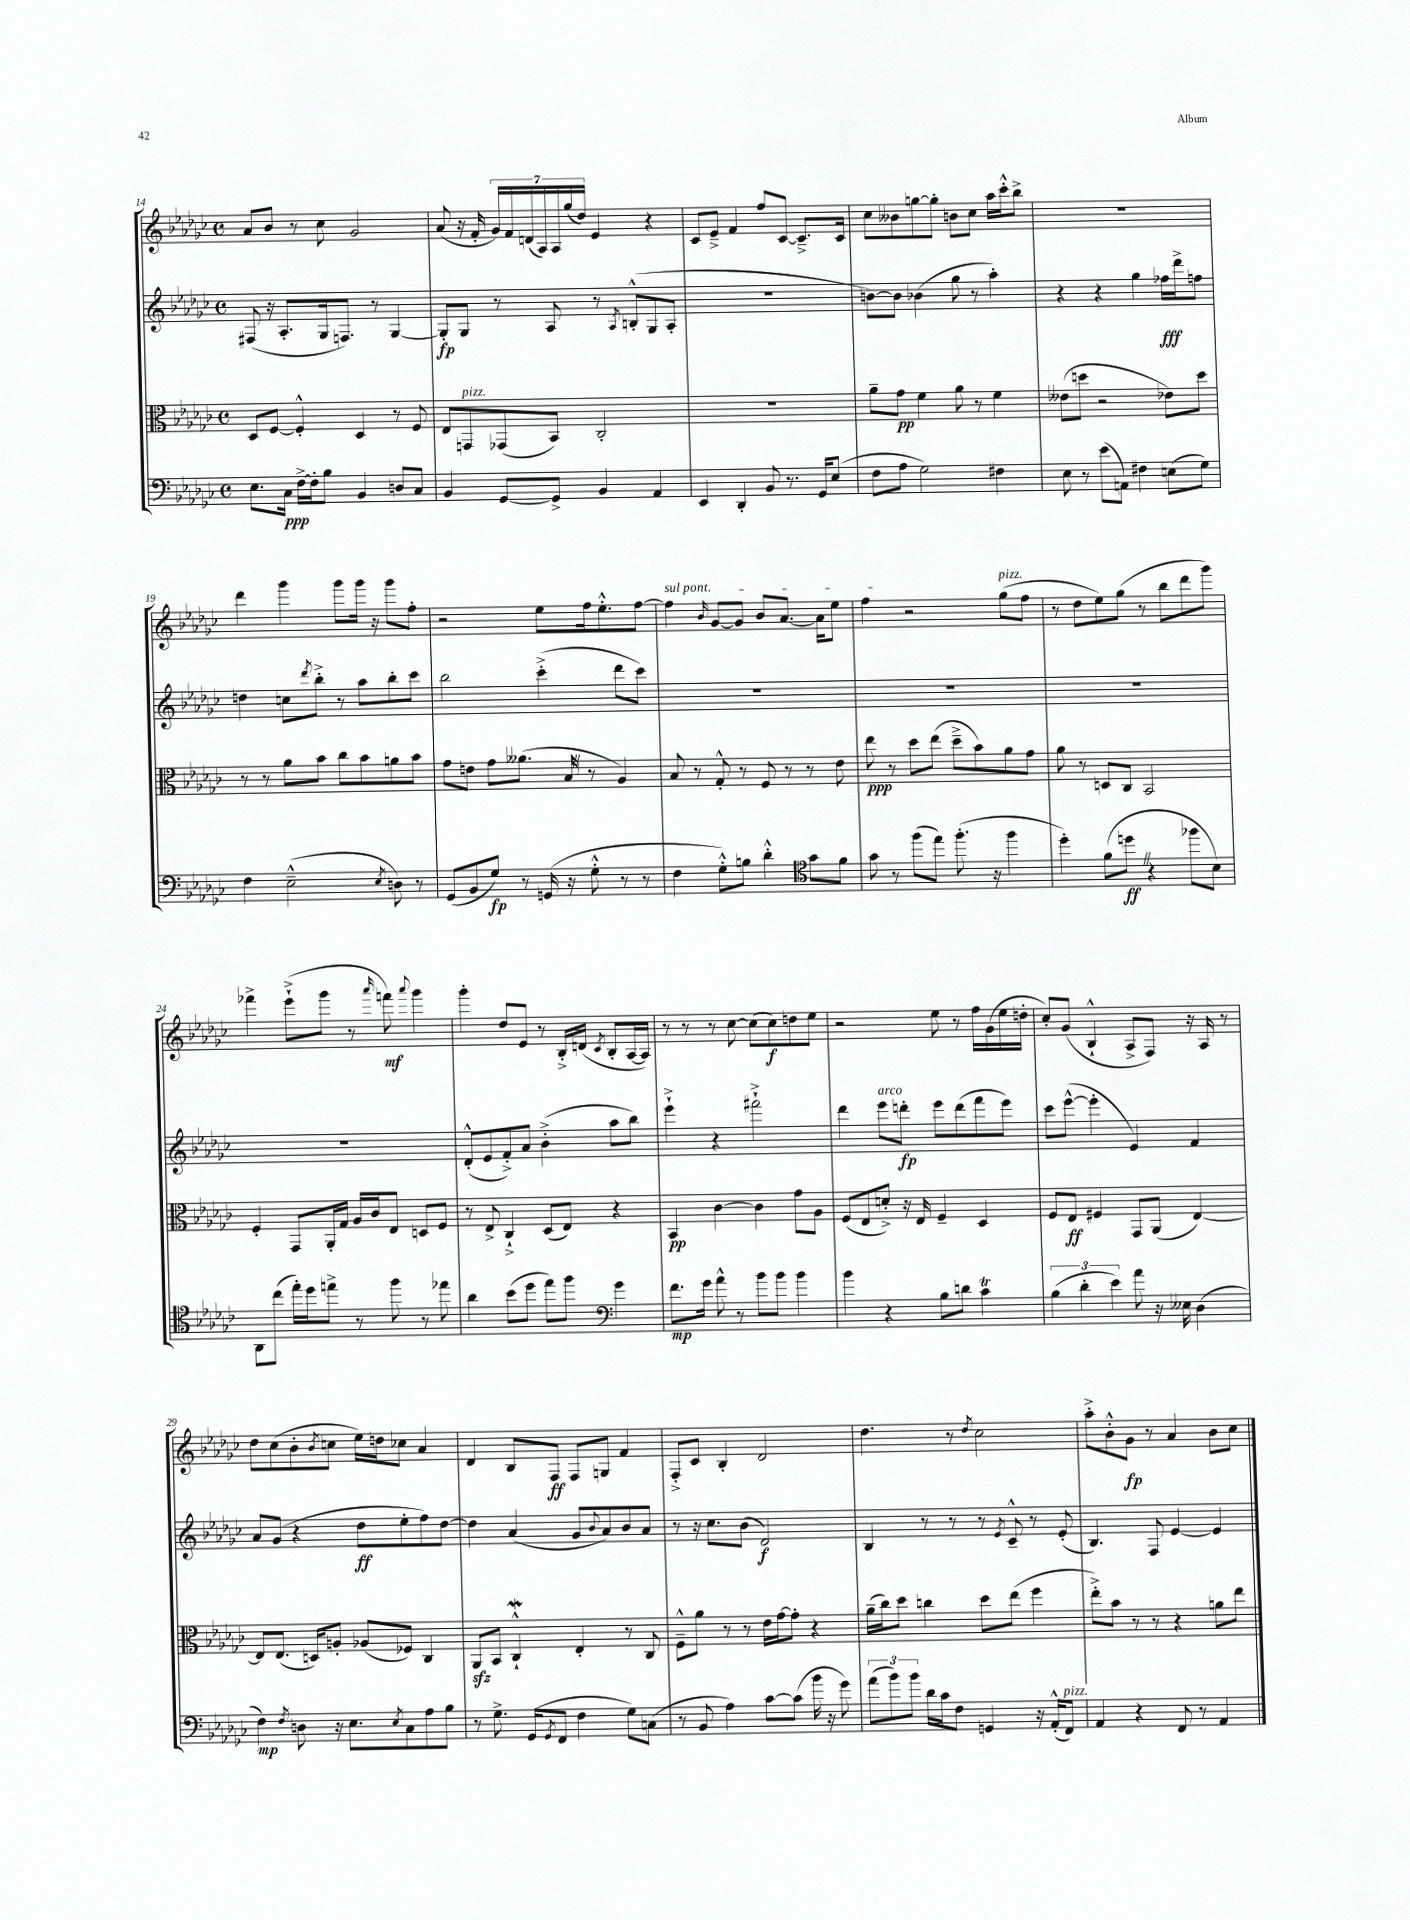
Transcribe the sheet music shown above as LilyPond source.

<<
\new StaffGroup <<
\new Staff = "s0" {
    \clef treble \key ges \major \defaultTimeSignature \time 4/4
    aes'8 bes'8 r8 ces''8 ges'2 |
    aes'8( r16 f'16-. \tuplet 7/4 { ges'16) f'16 d'16( aes16) aes16 ges''16( des''16) } ees'4 r4 |
    ces'8 ees'8---> f'4 f''8 ces'8~ ces'8.---> ces'16 |
    ces''8 beses'8 g''8~ g''8-. b'8 ces''8 aes''16 ces'''16-.-^ bes''8-> |
    R1 |
    des'''4 ges'''4 ges'''8 ges'''16 r16 ges'''8 f''8-. |
    r2 ees''8 f''16 ees''8.-.-^ f''8~ |
    \once \override TextSpanner.bound-details.left.text = \markup { \italic "sul pont." } f''4\startTextSpan \grace { bes'16 } ges'8~ ges'8 bes'8 aes'8.~ aes'16 ees''8 |
    f''4\stopTextSpan r2 ges''8^\markup { \italic "pizz." }( f''8 |
    r8 des''8 ees''8) ges''8( r8 bes''8 des'''8 ges'''8) |
    fes'''4-> ees'''8-!->( ges'''8 r8 \grace { aes'''16 } f'''8\mf) \appoggiatura { aes'''8 } ges'''4 |
    ges'''4-. des''8 ees'8 r8 bes16-.-> d'16( \acciaccatura { ces'8 } bes8-. aes16~ aes16) |
    r8 r8 r8 ces''8~ ces''8( ces''8\f) d''8 ees''8 |
    r2 ees''8 r8 f''16 ges'16( ees''16 d''16-. |
    ces''8-.) ges'8( bes4-!-^ aes8-> f8) r16 aes16 r8 |
    des''8 ces''8( bes'8-. \acciaccatura { bes'8 } c''8 ees''16) d''16 ces''8 aes'4 |
    des'4 bes8 f8\ff f8 g8 f'4 |
    f8-.-> ces'8 bes4-. des'2 |
    des''4. r8 \acciaccatura { des''8 } ces''2 |
    aes''8-.-> bes'8-.-^ ges'8\fp r8 aes'4 bes'8 ces''8 \bar "|." |
}
\new Staff = "s1" {
    \clef treble \key ges \major \defaultTimeSignature \time 4/4
    fis8( r16 aes8.-. ges16 f8.) r8 ges4~ |
    ges8-.\fp ges8 r8 aes8 r8 \acciaccatura { aes8 } b8-.-^( ges8 aes8-. |
    R1 |
    b'8~) b'8 bes'4( ges''8 r8 aes''4-.) |
    r4 r4 ges''4 fes''16\fff des'''16-> f''8 |
    d''4 c''8 \acciaccatura { des'''8 } bes''8-.-> r8 aes''8 bes''8-. ces'''8 |
    bes''2 ces'''4-.->( des'''8 ces'''8) |
    R1 |
    R1 |
    R1 |
    R1 |
    des'8-.-^( ees'8 f'8-.->) aes'8 bes'4-.->( aes''8 bes''8) |
    ees'''4-!-> r4 fis'''2-!-> |
    des'''4 ees'''8^\markup { \italic "arco" } d'''8-.\fp ees'''8 d'''8( f'''8 ees'''8) |
    ces'''8 ees'''8~-^( ees'''4-. ees'4) f'4 |
    aes'8 ges'8( r4 des''8\ff ees''8-. f''8) des''8~ |
    des''4 aes'4( ges'8 \appoggiatura { bes'8 } aes'8) bes'8 aes'8 |
    r8 r16 ces''8. bes'8( des'2\f) |
    bes4 r8 r8 r8 \acciaccatura { ees'8 } ces'8---^ r8 ees'8-.( |
    bes4.) f8 ees'4~ ees'4 \bar "|." |
}
\new Staff = "s2" {
    \clef alto \key ges \major \defaultTimeSignature \time 4/4
    des8 f8~ f4-.-^ des4 r8 f8 |
    ees8 g,8^\markup { \italic "pizz." } ges,8( bes,8) ces2-. |
    R1 |
    aes'8-- ges'8\pp f'4 aes'8 r8 f'4 |
    eeses'8( d''8 r2 ees'8) d''8 |
    r8 r8 aes'8 bes'8 ces''8 bes'8 a'8 bes'8 |
    ges'8 e'8 ges'8 aeses'8.( bes16 \once \override BreathingSign.text = \markup { \musicglyph "scripts.caesura.straight" } \breathe r8 aes4) |
    bes8 r8 ges8-.-^ r8 f8 r8 r8 ees'8 |
    ees''8\ppp r8 des''8 ees''8( des''8---> bes'8) aes'8 ges'8 |
    aes'8 r8 d8 ces8 bes,2 |
    f4-. ges,8 aes,16-. ges16 aes16 ces'16 ees8 d8 f8 |
    r8 ees8-> ces4-!-> des8( ees8) r4 |
    bes,4\pp ces'4~ ces'4 ges'8 aes8 |
    f8( ees8 d'8-.->) r16 ees16 f4-- des4 |
    f8 ees8\ff fis4 ges,8 aes,8( ees4~) |
    ees8 ees8.( d16) a8-. aes8( fes8) ces4 |
    aes,8\sfz bes,8 ces4-!-^\mordent ees4-. r8 ces8 |
    f8---^ aes'8 r8 r8 ees'16 ges'16~ ges'8-. r4 |
    aes'16--( ces''16) des''8 c''4 des''8 ees''8( f''4 |
    ees''8-.->) bes'8 r8 r8 r4 a'8 ees''8 \bar "|." |
}
\new Staff = "s3" {
    \clef bass \key ges \major \defaultTimeSignature \time 4/4
    ees8. ces16\ppp f16~-> f16-. bes8 bes,4 d8 ces8 |
    bes,4 ges,8~ ges,8-> bes,4 aes,4 |
    ees,4 des,4-. bes,8 r8. ges,16 ees8( |
    f8 aes8 ges2) fis4 |
    ees8 r8 ees'8( a,8) fis4 e8( ges8) |
    f4 ees2---^( \acciaccatura { ees8 } d8) r8 |
    ges,8( bes,8 ges8\fp) r8 g,16( r16 ges8-.-^ r8 r8 |
    f4 ges8-.-^) b8 des'4-.-^ \clef tenor ges'8 f'8 |
    ges'8 r8 f''8( ees''8) f''8.-.( r16 f''4 |
    des''4-.) f'8( d''8\ff \once \override BreathingSign.text = \markup { \musicglyph "scripts.caesura.straight" } \breathe r4 fes''8 bes8) |
    aes,8 ces''8( ees''16-.) des''16 e''8-> r8 f''8 r8 ees''8 |
    aes'4 bes'8( des''8 ees''8) f''8 \clef bass ges'4 |
    f'8.\mp ges'16 aes'8-^ r8 bes'8 bes'8 bes'4 |
    bes'4 r4 bes8 d'8 ces'4\trill |
    \tuplet 3/2 { bes4( des'4-. ees'4) } aes'8 r16 eeses16 des4( |
    f4\mp) \acciaccatura { f8 } d8 r16 ees8. \acciaccatura { ees8 } ces8 aes8 bes8 |
    r8 ges8.-> ges,16( \acciaccatura { ges,8 } f,8 f4 ges8) c8( |
    r8 bes,8 aes4) ces'8~ ces'8( bes'16 r16 ges'8) |
    \tuplet 3/2 { aes'8( bes'8) bes'8 } des'16 ces'16 f8 g,4 r16 aes,16-.-^( f,8^\markup { \italic "pizz." }) |
    aes,4 r4 f,8 r8 aes,4 \bar "|." |
}
>>
>>
\layout { \context { \Score currentBarNumber = #14 } }
